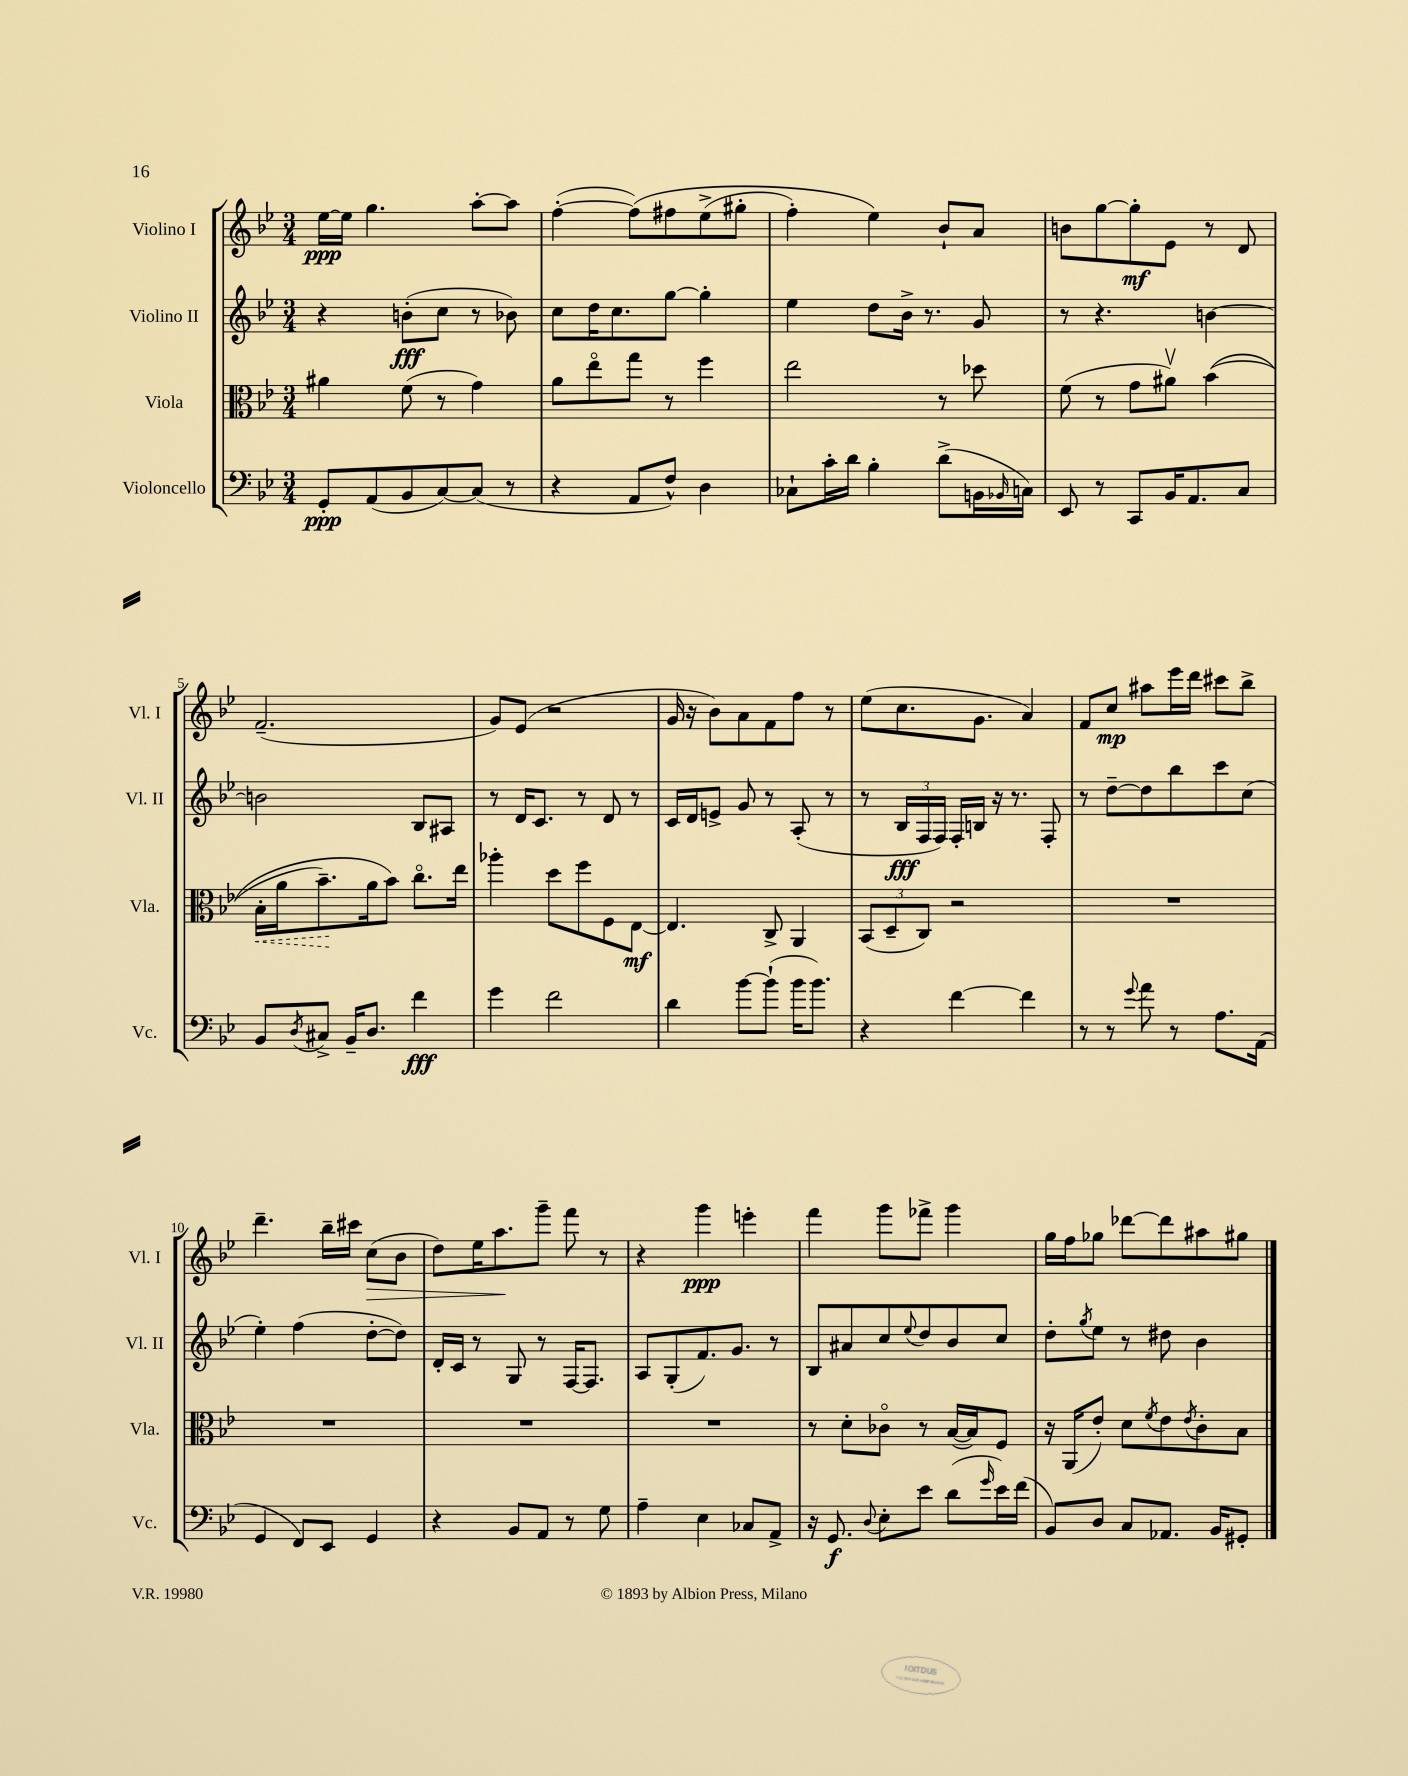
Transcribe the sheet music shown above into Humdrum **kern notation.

**kern	**kern	**kern	**kern
*staff4	*staff3	*staff2	*staff1
*clefF4	*clefC3	*clefG2	*clefG2
*k[b-e-]	*k[b-e-]	*k[b-e-]	*k[b-e-]
*M3/4	*M3/4	*M3/4	*M3/4
8GG'	4a#	4r	[16ee-
.	.	.	16ee-]
(8AA	.	.	4.gg
8BB-	(8f	(8b'	.
[8C)	8r	8cc	.
(8C]	4g)	8r	[8aa'
8r	.	8b-)	8aa]
=	=	=	=
4r	8a	8cc	([4ff'
.	8ee-o	16dd	.
.	.	8.cc	.
8AA	8gg	.	&(8ff])
8F^^)	8r	[8gg	8ff#
4D	4ff	4gg']	(8ee-^
.	.	.	8gg#'
=	=	=	=
8C-`	2ee-	4ee-	4ff')
16c'	.	.	.
16d	.	.	.
4B-'	.	8dd	4ee-&)
.	.	16b-^	.
.	.	8.r	.
(8d^	8r	.	8b-`
16BB	8dd-	8g	8a
16qqBB-	.	.	.
16C)	.	.	.
=	=	=	=
8EE-	(8f	8r	8b
8r	8r	4.r	[8gg
8CC	8g	.	8gg']
16BB-	8a#v)	.	8e-
8.AA	.	.	.
.	&((4b-	[4b	8r
8C	.	.	8d
=	=	=	=
8BB-	16B-'	2b]	(2.f~
.	16a	.	.
8qD	.	.	.
8C#^	8.b-~)	.	.
16BB-~	.	.	.
8.D	16a	.	.
.	8b-&)	.	.
4f	8.cco	8B-	.
.	.	8A#	.
.	16ee-	.	.
=	=	=	=
4g	4aa-'	8r	8g)
.	.	16d	(8e-
.	.	8.c	.
2f	8dd	.	2r
.	8ff	8r	.
.	8F	8d	.
.	[8E-	8r	.
=	=	=	=
4d	4.E-]	16c	16g
.	.	16d	16r
.	.	8e^	8b-)
[8b-	.	8g	8a
(8b-`]	8C^	8r	8f
16b-	4AA	(8A'	8ff
8.b-)	.	.	.
.	.	8r	8r
=	=	=	=
4r	(12BB-	8r	(8ee-
.	12D~	.	.
.	.	24B-	8.cc
.	12C)	24F	.
.	.	24F)	.
[4f	2r	16F'	.
.	.	16B	8.g
.	.	16r	.
.	.	8.r	.
4f]	.	.	4a)
.	.	8F'	.
=	=	=	=
8r	2.r	8r	8f
8r	.	[8dd~	8cc
8qqg	.	.	.
8a	.	8dd]	8aa#
8r	.	8bb-	16eee-
.	.	.	16ddd
8.A	.	8ccc	8ccc#
.	.	(8cc	8bb-^
(16AA	.	.	.
=	=	=	=
4GG	2.r	4ee-')	4.ddd~
8FF)	.	(4ff	.
8EE-	.	.	16bb-~
.	.	.	16ccc#
4GG	.	[8dd'	(8cc
.	.	8dd])	8b-
=	=	=	=
4r	2.r	16d'	8dd)
.	.	16c	.
.	.	8r	16ee-
.	.	.	8.aa
8BB-	.	8G	.
8AA	.	8r	8ggg~
8r	.	[16F	8fff
.	.	8.F]	.
8G	.	.	8r
=	=	=	=
4A~	2.r	8A	4r
.	.	(8G'	.
4E-	.	8.f)	4ggg
.	.	8.g	.
8C-	.	.	4eee'
8AA^	.	8r	.
=	=	=	=
16r	8r	8B-	4fff
8.GG	.	.	.
.	8d'	8a#	.
8qqD	.	.	.
8E-'	8c-o	8cc	8ggg
.	.	8qqee-	.
8e-	8r	8dd	8fff-^
(8d	([16B-	8b-	4ggg
.	16B-])	.	.
16qqg	.	.	.
16e-)	8F	8cc	.
(16f	.	.	.
=	=	=	=
8BB-)	16r	8dd'	16gg
.	(16AA	.	16ff
.	.	8qgg	.
8D	8e-')	8ee-	8gg-
8C	8d	8r	[8ddd-
.	8qf	.	.
8.AA-	8e-	8dd#	8ddd-]
.	8qe-	.	.
.	8c'	4b-	8aa#
16BB-	.	.	.
8GG#'	8B-	.	8gg#
==	==	==	==
*-	*-	*-	*-
